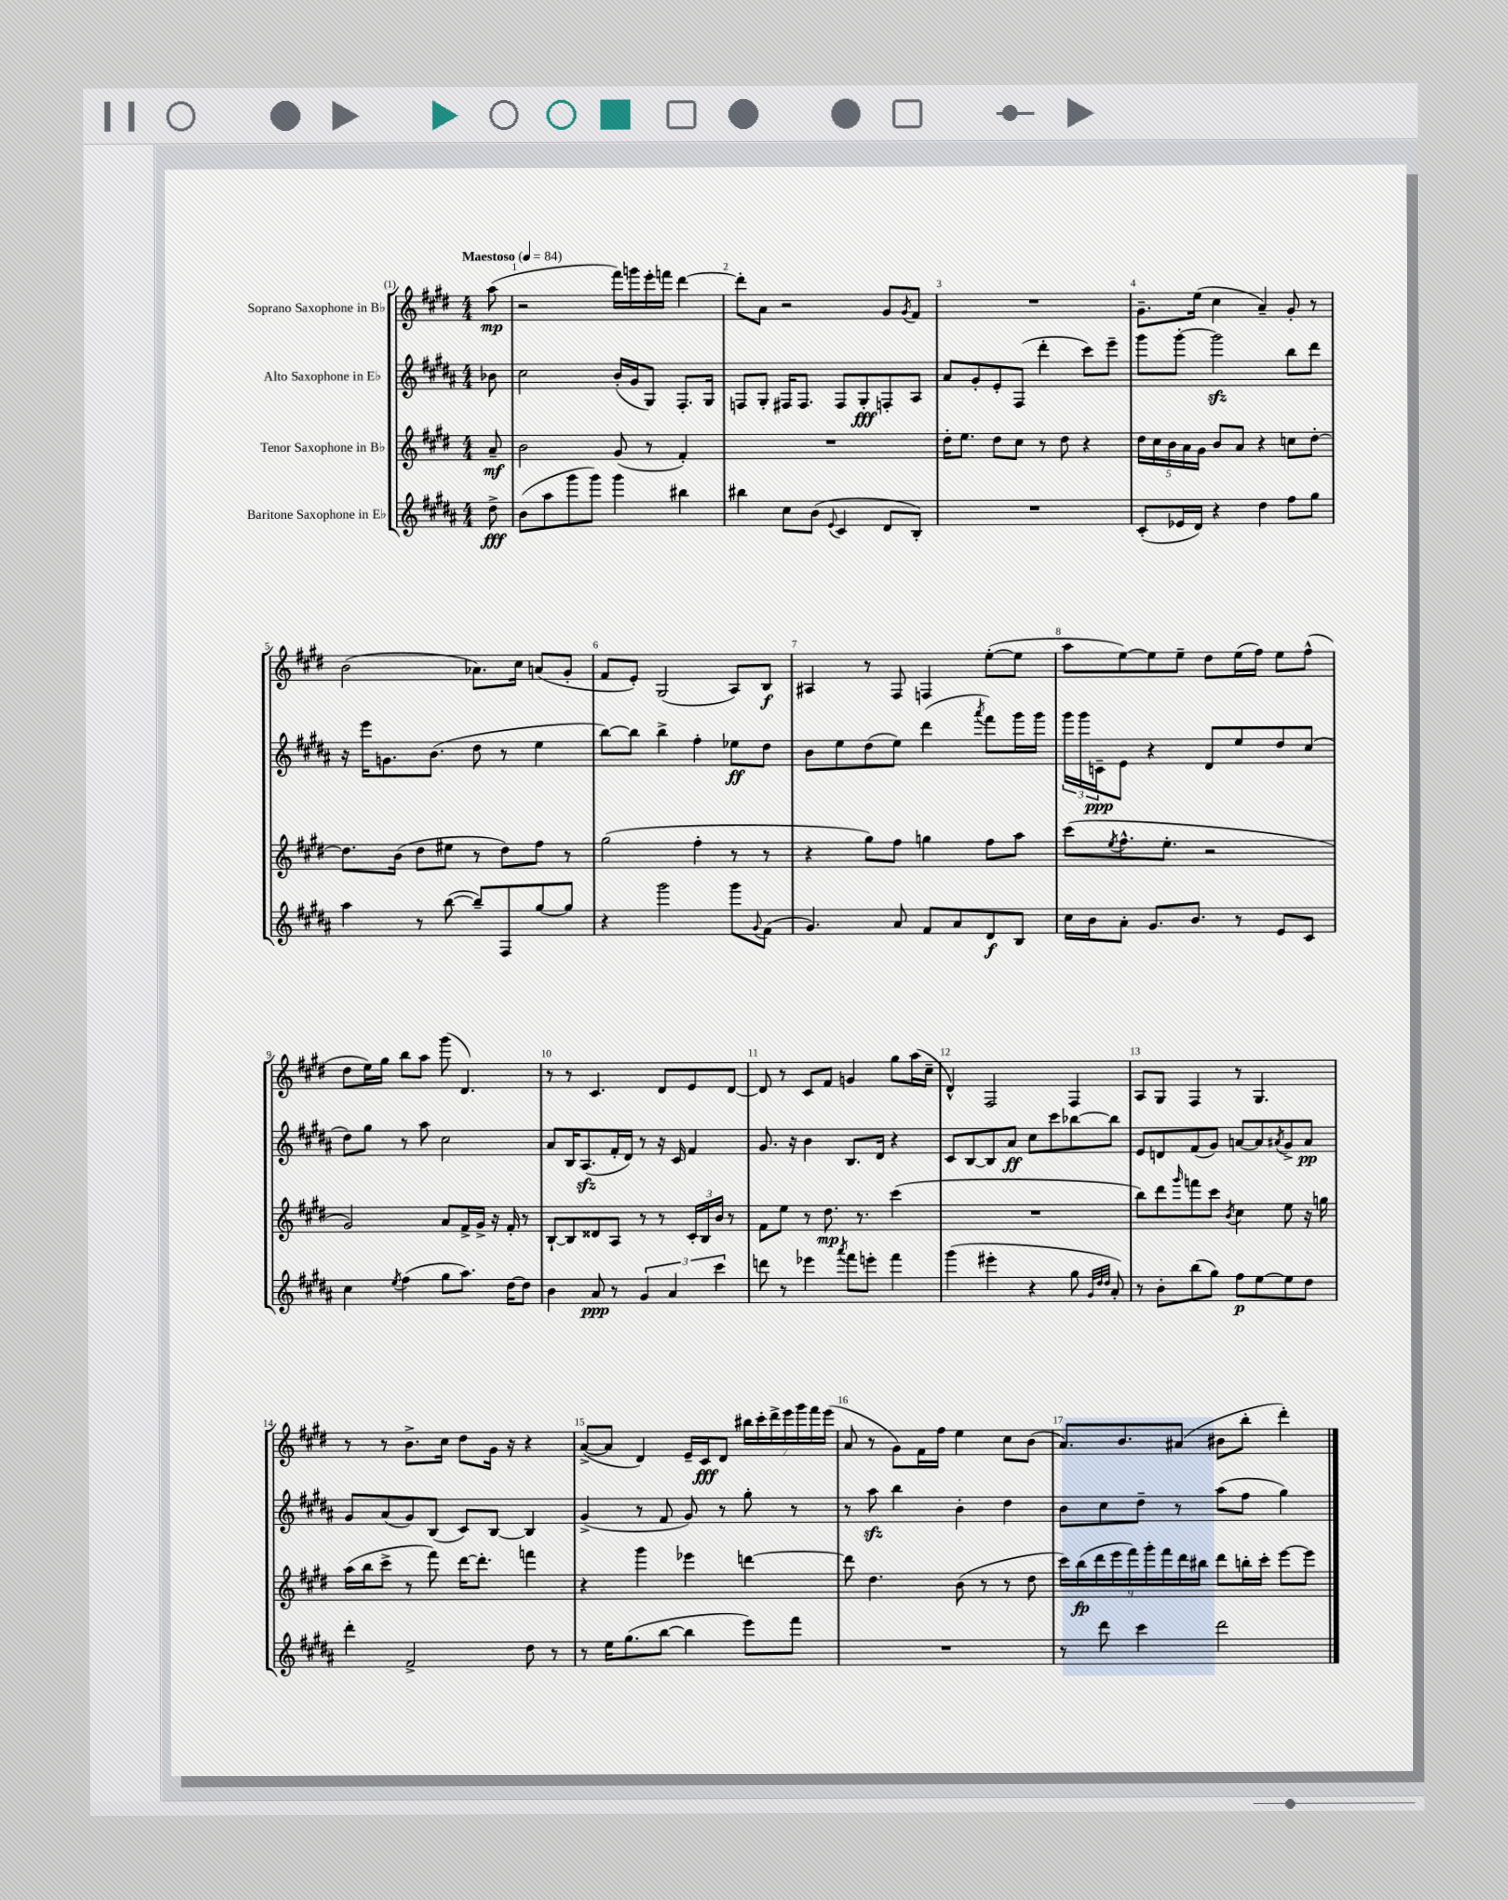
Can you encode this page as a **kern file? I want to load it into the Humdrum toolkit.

**kern	**kern	**kern	**kern
*staff4	*staff3	*staff2	*staff1
*clefG2	*clefG2	*clefG2	*clefG2
*k[f#c#g#d#a#]	*k[f#c#g#d#]	*k[f#c#g#d#a#]	*k[f#c#g#d#]
*M4/4	*M4/4	*M4/4	*M4/4
*MM84	*MM84	*MM84	*MM84
8dd#^\	8a~/	8b-\	(8aa\
=	=	=	=
(8b\L	2b\	2cc#\	2r
8aa#\	.	.	.
8ggg#\	.	.	.
8ggg#\J)	.	.	.
4ggg#\	(8g#/	(16b'/LL	16fff#\LL)
.	.	16g#/J	16ggg\
.	8r	8G#/J)	16eee'\
.	.	.	16fff\JJ
4bb#\	4f#'/)	8.F#'/L	[4ddd#\
.	.	16G#/Jk	.
=	=	=	=
4bb#\	1r	8F/L	8ddd#'\]L
.	.	8G#'/J	8a\J
8cc#\L	.	16F#/LK	2r
.	.	8.F#/J	.
(8b\J	.	.	.
8qqe/	.	.	.
4c#/	.	8F#/L	.
.	.	8G#'/	.
8d#/L	.	8F'/	8g#/L
.	.	.	8qg#/
8B'/J)	.	8A#/J	8f#/J
=	=	=	=
1r	16dd#'\LK	8a#/L	1r
.	8.ee\J	.	.
.	.	8g#'/	.
.	8dd#\L	8e'/	.
.	8cc#\J	(8F#/J	.
.	8r	4ddd#'\	.
.	8dd#\	.	.
.	4r	8ccc#\L)	.
.	.	8eee~\J	.
=	=	=	=
(8c#'/L	20dd#\LL	8ggg#\L	8.g#~\L
.	20cc#\	.	.
.	20b\	.	.
16e-/L	.	[8ggg#'\J	.
.	20a\	.	.
16d#/JJ)	.	.	(16ee\Jk
.	20g#\JJ	.	.
4r	8b/L	2ggg#\]	4cc#\
.	8a/J	.	.
4dd#\	4r	.	4a~/)
8ff#\L	8cc\L	8bb\L	8g#'/
8gg#\J	[8dd#'\J	8ddd#\J	8r
=	=	=	=
4aa#\	8.dd#\]L	16r	(2b\
.	.	16eee\LK	.
.	.	8.g\	.
.	(16b\Jk	.	.
8r	8dd#\L	.	.
.	.	(8.b\J	.
([8bb\	8ee#\J	.	.
8bb~/]L)	8r	8dd#\	8.a-\L)
8F#/	8dd#\L)	8r	.
.	.	.	16cc#\Jk
[8gg#/	8ff#\J	4ee\	(8a/L
8gg#/]J	8r	.	8g#'/J
=	=	=	=
4r	(2gg#\	[8bb\L)	8f#/L
.	.	8bb\]J	8e'/J)
2ggg#\	.	4bb^\	(2G#/
.	4ff#'\	4ff#'\	.
8ggg#\L	8r	8ee-\L	8A/L)
8qqg#/	.	.	.
(8f#\J	8r	8dd#\J	8B/J
=	=	=	=
4.g#/)	4r	8b\L	4A#/
.	.	8ee\	.
.	8gg#\L)	(8dd#\	8r
8a#/	8ff#\J	8ee\J)	8F#/
8f#/L	4gg\	(4ddd#\	4F/
8a#/	.	.	.
.	.	8qaaa#/	.
8d#/	8ff#\L	8fff#\L)	([8ee'\L
8B/J	8aa\J	16ggg#\L	8ee\]J
.	.	16ggg#\JJ	.
=	=	=	=
16cc#\LL	(8ccc#\L	24ggg#\LL	8aa\L
.	.	24ggg#\	.
16b\J	.	.	.
.	.	24c~\J	.
.	8qee/	.	.
8a#'\J	8.ff#^^\	8e\J	[8ee\)
8.g#/L	.	4r	8ee\]
.	8.ee'\J	.	.
.	.	.	8ee~\J
8.b/J	.	.	.
.	2r	8d#/L	8dd#\L
8r	.	8ee/	(16ee\L
.	.	.	16ff#\JJ)
8e/L	.	8dd#/	8ee\L
8c#/J	.	(8cc#/J	(8ff#^^\J
=	=	=	=
4cc#\	2g#/)	8dd#\L)	8dd#\L
.	.	8gg#\J	16ee\L)
.	.	.	16gg#\JJ
8qee/	.	.	.
(4ff#\	.	8r	8bb\L
.	.	8aa#\	8aa\J
8gg#\L	8a/L	2cc#\	(8ggg#\
8.aa#\J)	16f#^/L	.	4.d#/)
.	16g#^/JJ	.	.
.	16r	.	.
[16dd#\LK	16f#'/	.	.
8dd#\]J	8r	.	.
=	=	=	=
4b\	[8B`/L	8a#/L	8r
.	8B/]	16B/K	8r
.	.	(8.A#/	.
8a#/	8d##/	.	4.c#/
8r	8A/J	16f#'/L	.
.	.	16d#/JJ)	.
6g#/	8r	8r	.
.	8r	16r	8d#/L
6a#/	.	.	.
.	.	16c#/	.
.	24c#'/LL	4f#/	8e/
.	24B/	.	.
6ccc#\	24b/JJ	.	.
.	8r	.	[8d#/J
=	=	=	=
8ddd\	8f#\L	8.g#/	8d#/]
8r	8ee\J	.	8r
.	.	16r	.
4eee-\	8r	4b\	8c#/L
.	8.dd#\	.	8f#/J
8qaaa#/	.	.	.
8fff#\L	.	8.B/L	4g/
.	8.r	.	.
8eee'\J	.	.	.
.	.	16d#/Jk	.
4fff#\	(4ccc#\	4r	8gg#\L
.	.	.	(16aa\L
.	.	.	16cc#~\JJ
=	=	=	=
(4ggg#\	1r	8c#/L	4d#^^/)
.	.	[8B/	.
4eee#'\	.	8B/]	2F#/
.	.	8a#/J	.
4r	.	8cc#\L	.
.	.	8ccc#\	.
8gg#\	.	[8bb-\	4F#/
32qqg#/LLL	.	.	.
32qqdd#/	.	.	.
32qqdd#/JJJ	.	.	.
8a#'/)	.	8bb-\]J	.
=	=	=	=
8r	8bb\L)	8e/L	8A/L
8b'\L	8ddd#\	8d/	8G#/J
.	16qqggg#/	.	.
(8bb\	8fff\	(8f#/	4F#/
8gg#\J)	8ccc#\J	8g#/J)	.
.	8qb/	.	.
8ff#\L	4cc#\	[8a/L	8r
[8ee\	.	8a/]	4.G#/
.	.	8qa#/	.
8ee\]	8ee\	8g#^/	.
8dd#\J	16r	8a#/J	.
.	16gg\	.	.
=	=	=	=
4ddd#'\	(16aa\LL	8g#/L	8r
.	16bb\J	.	.
.	8ccc#^\J	(8a#/	8r
2f#^/	8r	8g#/)	8.b^\L
.	8fff#\)	(8B/J	.
.	.	.	16cc#\Jk
.	[16ddd#\LK	8c#/L)	8dd#\L
.	8.ddd#'\]J	.	.
.	.	[8B/J	16g#\Jk
.	.	.	16r
8dd#\	4fff\	4B/]	4r
8r	.	.	.
=	=	=	=
8r	4r	(4g#^/	([8a^/L
16ee\LK	.	.	8a/]J
(8.gg#\	.	.	.
.	4ggg#\	8r	4d#/)
[8bb\J	.	8f#/	.
4bb\]	4eee-\	8g#/)	16e~/LL
.	.	.	16c#/J
.	.	8r	8d#/J
8eee\L)	[4ddd\	8gg#'\	28bb#\LL
.	.	.	28ccc#'\
.	.	.	28ddd#^\
.	.	.	28eee\
8fff#\J	.	8r	.
.	.	.	28ggg#\
.	.	.	28fff#\
.	.	.	(28eee\JJ
=	=	=	=
1r	8ddd\]	8r	8a/
.	4.dd#\	8aa#\	8r
.	.	4bb\	8g#\L)
.	.	.	16f#\L
.	.	.	16ff#\JJ
.	(8b\	4b'\	4ee\
.	8r	.	.
.	8r	4dd#\	8cc#\L
.	8dd#\	.	(8b\J
=	=	=	=
8r	18ccc#\LL)	8b\L	8.a/L)
.	(18bb\	.	.
.	18ddd#\	.	.
8ddd#\	.	8cc#\	.
.	18eee\	.	.
.	.	.	8.b/
.	18fff#\)	.	.
4ccc#\	.	8dd#~\J	.
.	18ggg#'\	.	.
.	18fff#\	.	.
.	.	8r	(8a#/J
.	18ddd#\	.	.
.	18bb#\JJ	.	.
2ddd#\	8ddd#\L	(8aa#\L	8b#\L
.	16bb'\L	8ff#\J	8bb'\J
.	16ccc#'\JJ	.	.
.	[8eee\L	4gg#\)	4ddd#'\)
.	8eee\]J	.	.
==	==	==	==
*-	*-	*-	*-
